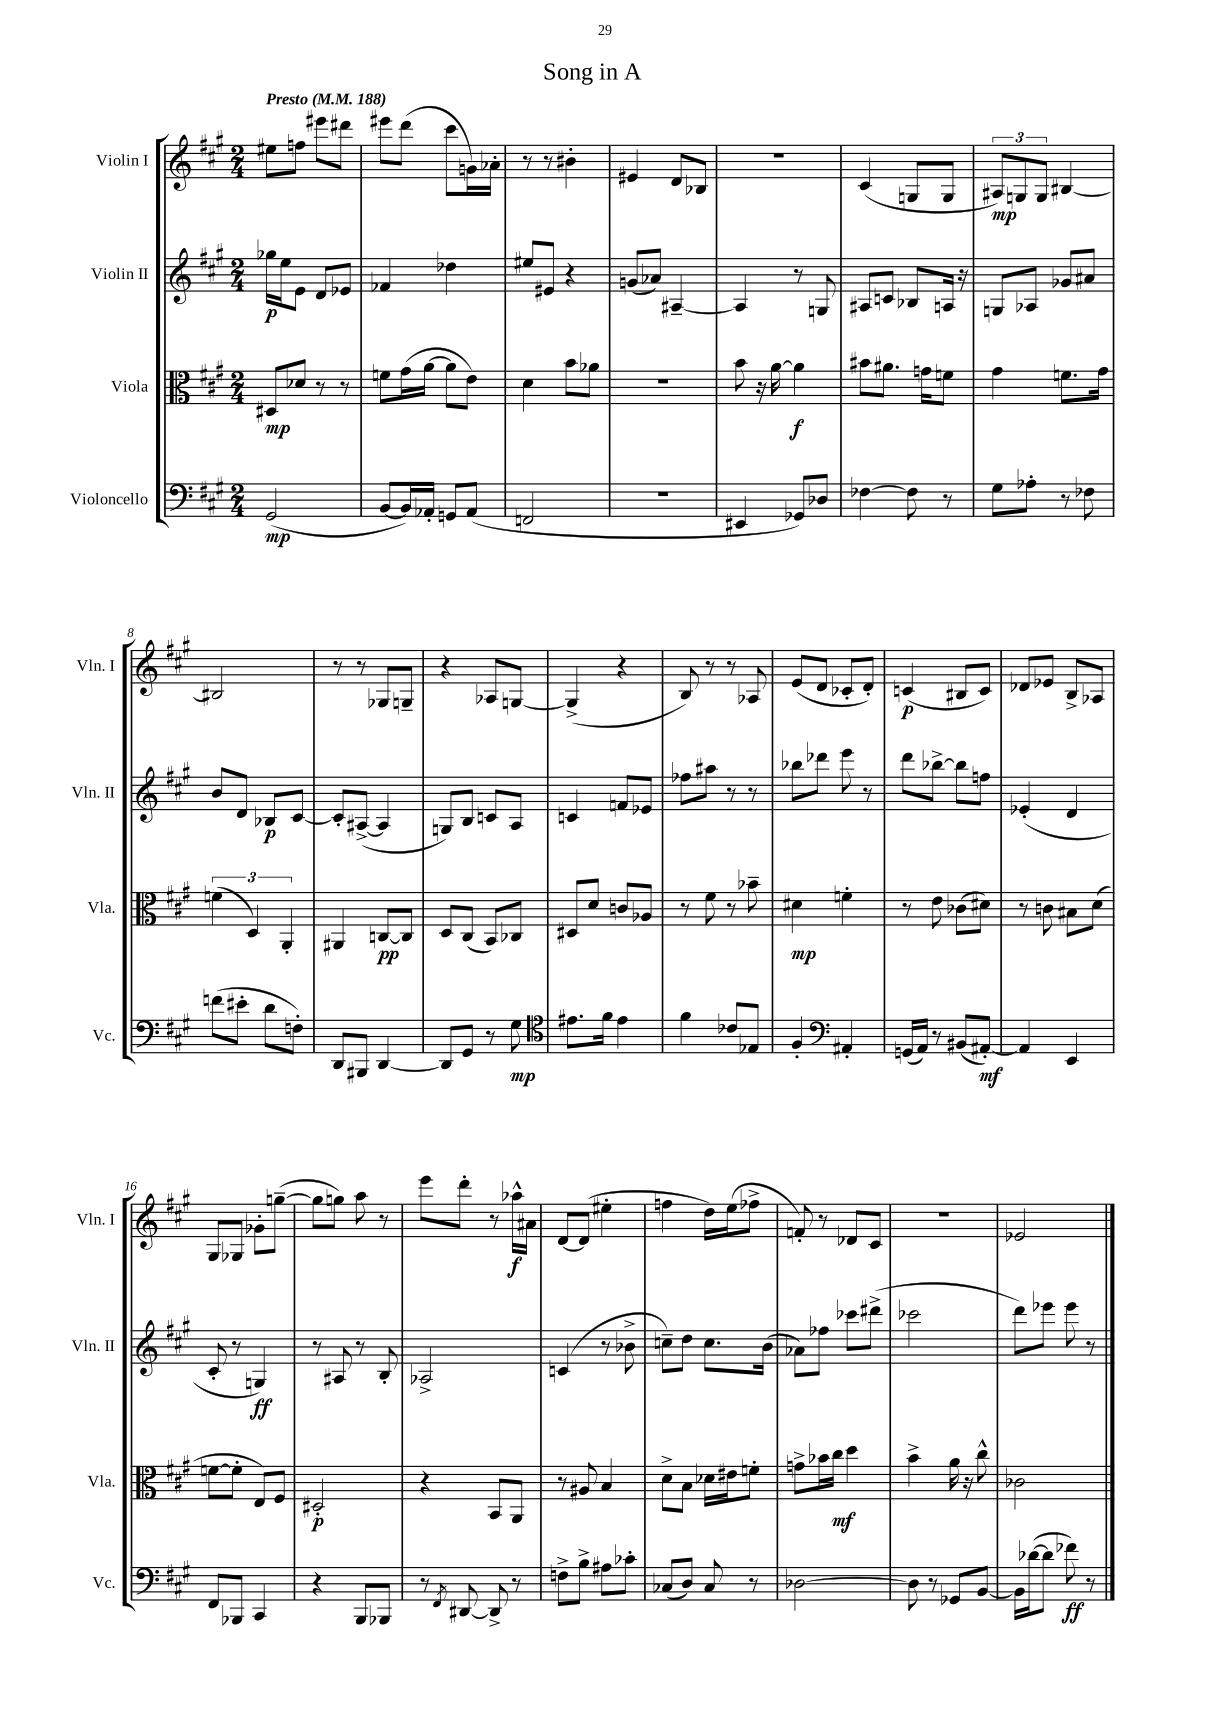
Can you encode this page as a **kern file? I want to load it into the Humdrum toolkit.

**kern	**dynam	**kern	**dynam	**kern	**dynam	**kern	**dynam
*part4	*part4	*part3	*part3	*part2	*part2	*part1	*part1
*staff4	*staff4	*staff3	*staff3	*staff2	*staff2	*staff1	*staff1
*I"Violoncello	*	*I"Viola	*	*I"Violin II	*	*I"Violin I	*
*I'Vc.	*	*I'Vla.	*	*I'Vln. II	*	*I'Vln. I	*
*clefF4	*	*clefC3	*	*clefG2	*	*clefG2	*
*k[f#c#g#]	*	*k[f#c#g#]	*	*k[f#c#g#]	*	*k[f#c#g#]	*
*M2/4	*	*M2/4	*	*M2/4	*	*M2/4	*
*MM188	*	*MM188	*	*MM188	*	*MM188	*
=1	=1	=1	=1	=1	=1	=1	=1
!	!	!	!	!	!	!LO:TX:a:B:t=Presto	!
(2GG#/	mp	8D#X/L	mp	16gg-X\LL	p	8ee#X\L	.
.	.	.	.	16ee\J	.	.	.
.	.	8d-X/J	.	8e\J	.	8ffn\J	.
.	.	8r	.	8d/L	.	8eee#X\L	.
.	.	8r	.	8e-X/J	.	8ddd#X\J	.
=2	=2	=2	=2	=2	=2	=2	=2
[8BB/L	.	8fn\L	.	4f-X/	.	8eee#X\L	.
16BB/L])	.	(16g#\L	.	.	.	(8ddd\J	.
16AA-X'/JJ	.	[16a\JJ	.	.	.	.	.
8GGn/L	.	8a\L]	.	4dd-X\	.	8ccc#\L	.
(8AA-/J	.	8e\J)	.	.	.	16gn\L)	.
.	.	.	.	.	.	16a-X'\JJ	.
=3	=3	=3	=3	=3	=3	=3	=3
2FFn/	.	4d\	.	8ee#X/L	.	8r	.
.	.	.	.	8e#X/J	.	8r	.
.	.	8b\L	.	4r	.	4b#X'\	.
.	.	8a-X\J	.	.	.	.	.
=4	=4	=4	=4	=4	=4	=4	=4
2r	.	2r	.	(8gn/L	.	4e#X/	.
.	.	.	.	8a-X/J)	.	.	.
.	.	.	.	[4A#X~/	.	8d/L	.
.	.	.	.	.	.	8B-X/J	.
=5	=5	=5	=5	=5	=5	=5	=5
4EE#X/	.	8b\	.	4A#/]	.	2r	.
.	.	16r	.	.	.	.	.
.	.	[16a\	.	.	.	.	.
8GG-X/L)	.	4a\]	f	8r	.	.	.
8D-X/J	.	.	.	8Gn/	.	.	.
=6	=6	=6	=6	=6	=6	=6	=6
[4F-X\	.	8b#X\L	.	8A#X/L	.	(4c#/	.
.	.	8.a#X\J	.	8cn/J	.	.	.
8F-\]	.	.	.	8B-X/L	.	8Gn/L	.
.	.	16gn\KL	.	.	.	.	.
8r	.	8fn\J	.	16An/Jk	.	8G/J	.
.	.	.	.	16r	.	.	.
=7	=7	=7	=7	=7	=7	=7	=7
8G#\L	.	4g#\	.	8Gn/L	.	12A#X/L)	mp
.	.	.	.	.	.	12Gn/	.
8A-X'\J	.	.	.	8A-X/J	.	.	.
.	.	.	.	.	.	12G/J	.
8r	.	8.fn\L	.	8g-X/L	.	[4B#X/	.
8F-X\	.	.	.	8a#X/J	.	.	.
.	.	16g#\Jk	.	.	.	.	.
!!LO:LB:g=z
=8	=8	=8	=8	=8	=8	=8	=8
(8fn\L	.	(6fn\	.	8b/L	.	2B#X/]	.
8e#X'\J	.	.	.	8d/J	.	.	.
.	.	6D/)	.	.	.	.	.
8d\L	.	.	.	8B-X/L	p	.	.
.	.	6AA'/	.	.	.	.	.
8Fn'\J)	.	.	.	[8c#/J	.	.	.
=9	=9	=9	=9	=9	=9	=9	=9
8DD/L	.	4AA#X/	.	8c#'/L]	.	8r	.
8BBB#X/J	.	.	.	([8A#X^/J	.	8r	.
[4DD/	.	[8Cn/L	pp	4A#/]	.	8G-X/L	.
.	.	8C/J]	.	.	.	8Gn~/J	.
=10	=10	=10	=10	=10	=10	=10	=10
8DD/L]	.	8D/L	.	8Gn/L)	.	4r	.
8GG#/J	.	(8C#/J	.	8B/J	.	.	.
8r	.	8BB/L)	.	8cn/L	.	8A-X/L	.
8G#\	mp	8C-X/J	.	8A/J	.	[8Gn/J	.
=11	=11	=11	=11	=11	=11	=11	=11
*clefC4	*	*	*	*	*	*	*
8.e#X\L	.	8D#X/L	.	4cn/	.	(4G^/]	.
.	.	8d/J	.	.	.	.	.
16f#\Jk	.	.	.	.	.	.	.
4e#\	.	8cn/L	.	8fn/L	.	4r	.
.	.	8A-X/J	.	8e-X/J	.	.	.
=12	=12	=12	=12	=12	=12	=12	=12
4f#\	.	8r	.	8ff-X\L	.	8B/)	.
.	.	8f#\	.	8aa#X\J	.	8r	.
8c-X/L	.	8r	.	8r	.	8r	.
8E-X/J	.	8b-X~\	.	8r	.	8A-X/	.
=13	=13	=13	=13	=13	=13	=13	=13
4F#'/	.	4d#X\	mp	8bb-X\L	.	(8e/L	.
.	.	.	.	8ddd-X\J	.	8d/J	.
*clefF4	*	*	*	*	*	*	*
4AA#X'/	.	4fn'\	.	8eee\	.	8c-X'/L	.
.	.	.	.	8r	.	8d'/J)	.
=14	=14	=14	=14	=14	=14	=14	=14
(16GGn/LL	.	8r	.	8ddd\L	.	(4cn/	p
16AA/JJ)	.	.	.	.	.	.	.
8r	.	8e\	.	[8bb-X^\J	.	.	.
(8BB#X/L	.	(8c-X\L	.	8bb-\L]	.	8B#X/L	.
[8AA#X'/J)	mf	8d#X\J)	.	8ffn\J	.	8c/J)	.
=15	=15	=15	=15	=15	=15	=15	=15
4AA#/]	.	8r	.	(4e-X'/	.	8d-X/L	.
.	.	8cn\	.	.	.	8e-X/J	.
4EE/	.	8B#X\L	.	4d/	.	8B^/L	.
.	.	(8d\J	.	.	.	8A-X/J	.
!!LO:LB:g=z
=16	=16	=16	=16	=16	=16	=16	=16
8FF#/L	.	[8fn\L	.	8c#'/	.	8G#/L	.
8BBB-X/J	.	8f'\J]	.	8r	.	8G-X/J	.
4CC#/	.	8E/L)	.	4Gn/)	ff	8g-X'\L	.
.	.	8F#/J	.	.	.	([8ggn~\J	.
=17	=17	=17	=17	=17	=17	=17	=17
4r	.	2D#X'/	p	8r	.	8gg\L]	.
.	.	.	.	8A#X/	.	8ggn\J)	.
8BBB/L	.	.	.	8r	.	8aa\	.
8BBB-X/J	.	.	.	8B'/	.	8r	.
=18	=18	=18	=18	=18	=18	=18	=18
8r	.	4r	.	2A-X^/	.	8eee\L	.
8qFF#/	.	.	.	.	.	.	.
[8DD#X/	.	.	.	.	.	8ddd'\J	.
8DD#^/]	.	8BB/L	.	.	.	8r	.
8r	.	8AA/J	.	.	.	16aa-X^^\LL	f
.	.	.	.	.	.	16a#X\JJ	.
=19	=19	=19	=19	=19	=19	=19	=19
8Fn^\L	.	8r	.	(4cn/	.	[8d/L	.
8B^\J	.	8A#X/	.	.	.	(8d/J]	.
8A#X\L	.	4B/	.	8r	.	4ee#X'\	.
8c-X'\J	.	.	.	8b-X^\	.	.	.
=20	=20	=20	=20	=20	=20	=20	=20
(8C-X/L	.	8d^\L	.	8ccn~\L)	.	4ffn\	.
8D/J)	.	8B\J	.	8dd\J	.	.	.
8C-/	.	16d-X\LL	.	8.cc\L	.	16dd\LL)	.
.	.	16e#X\J	.	.	.	(16ee\J	.
8r	.	8fn'\J	.	.	.	8ff-X^\J	.
.	.	.	.	(16b\Jk	.	.	.
=21	=21	=21	=21	=21	=21	=21	=21
[2D-X\	.	8gn^\L	.	8a-X\L)	.	8fn'/)	.
.	.	16b-X\L	.	8ff-X\J	.	8r	.
.	.	16cc#\JJ	mf	.	.	.	.
.	.	4dd\	.	8ccc-X\L	.	8d-X/L	.
.	.	.	.	(8ddd#X^\J	.	8c#/J	.
=22	=22	=22	=22	=22	=22	=22	=22
8D-\]	.	4b^\	.	2ccc-X\	.	2r	.
8r	.	.	.	.	.	.	.
8GG-X/L	.	16a\	.	.	.	.	.
.	.	16r	.	.	.	.	.
[8BB/J	.	8cc#^^\	.	.	.	.	.
=23	=23	=23	=23	=23	=23	=23	=23
16BB\LL]	.	2c-X\	.	8ddd\L)	.	2e-X/	.
([16d-X\J	.	.	.	.	.	.	.
8d-\J]	.	.	.	8eee-X\J	.	.	.
8f-X\)	ff	.	.	8eee-\	.	.	.
8r	.	.	.	8r	.	.	.
==	==	==	==	==	==	==	==
*-	*-	*-	*-	*-	*-	*-	*-
